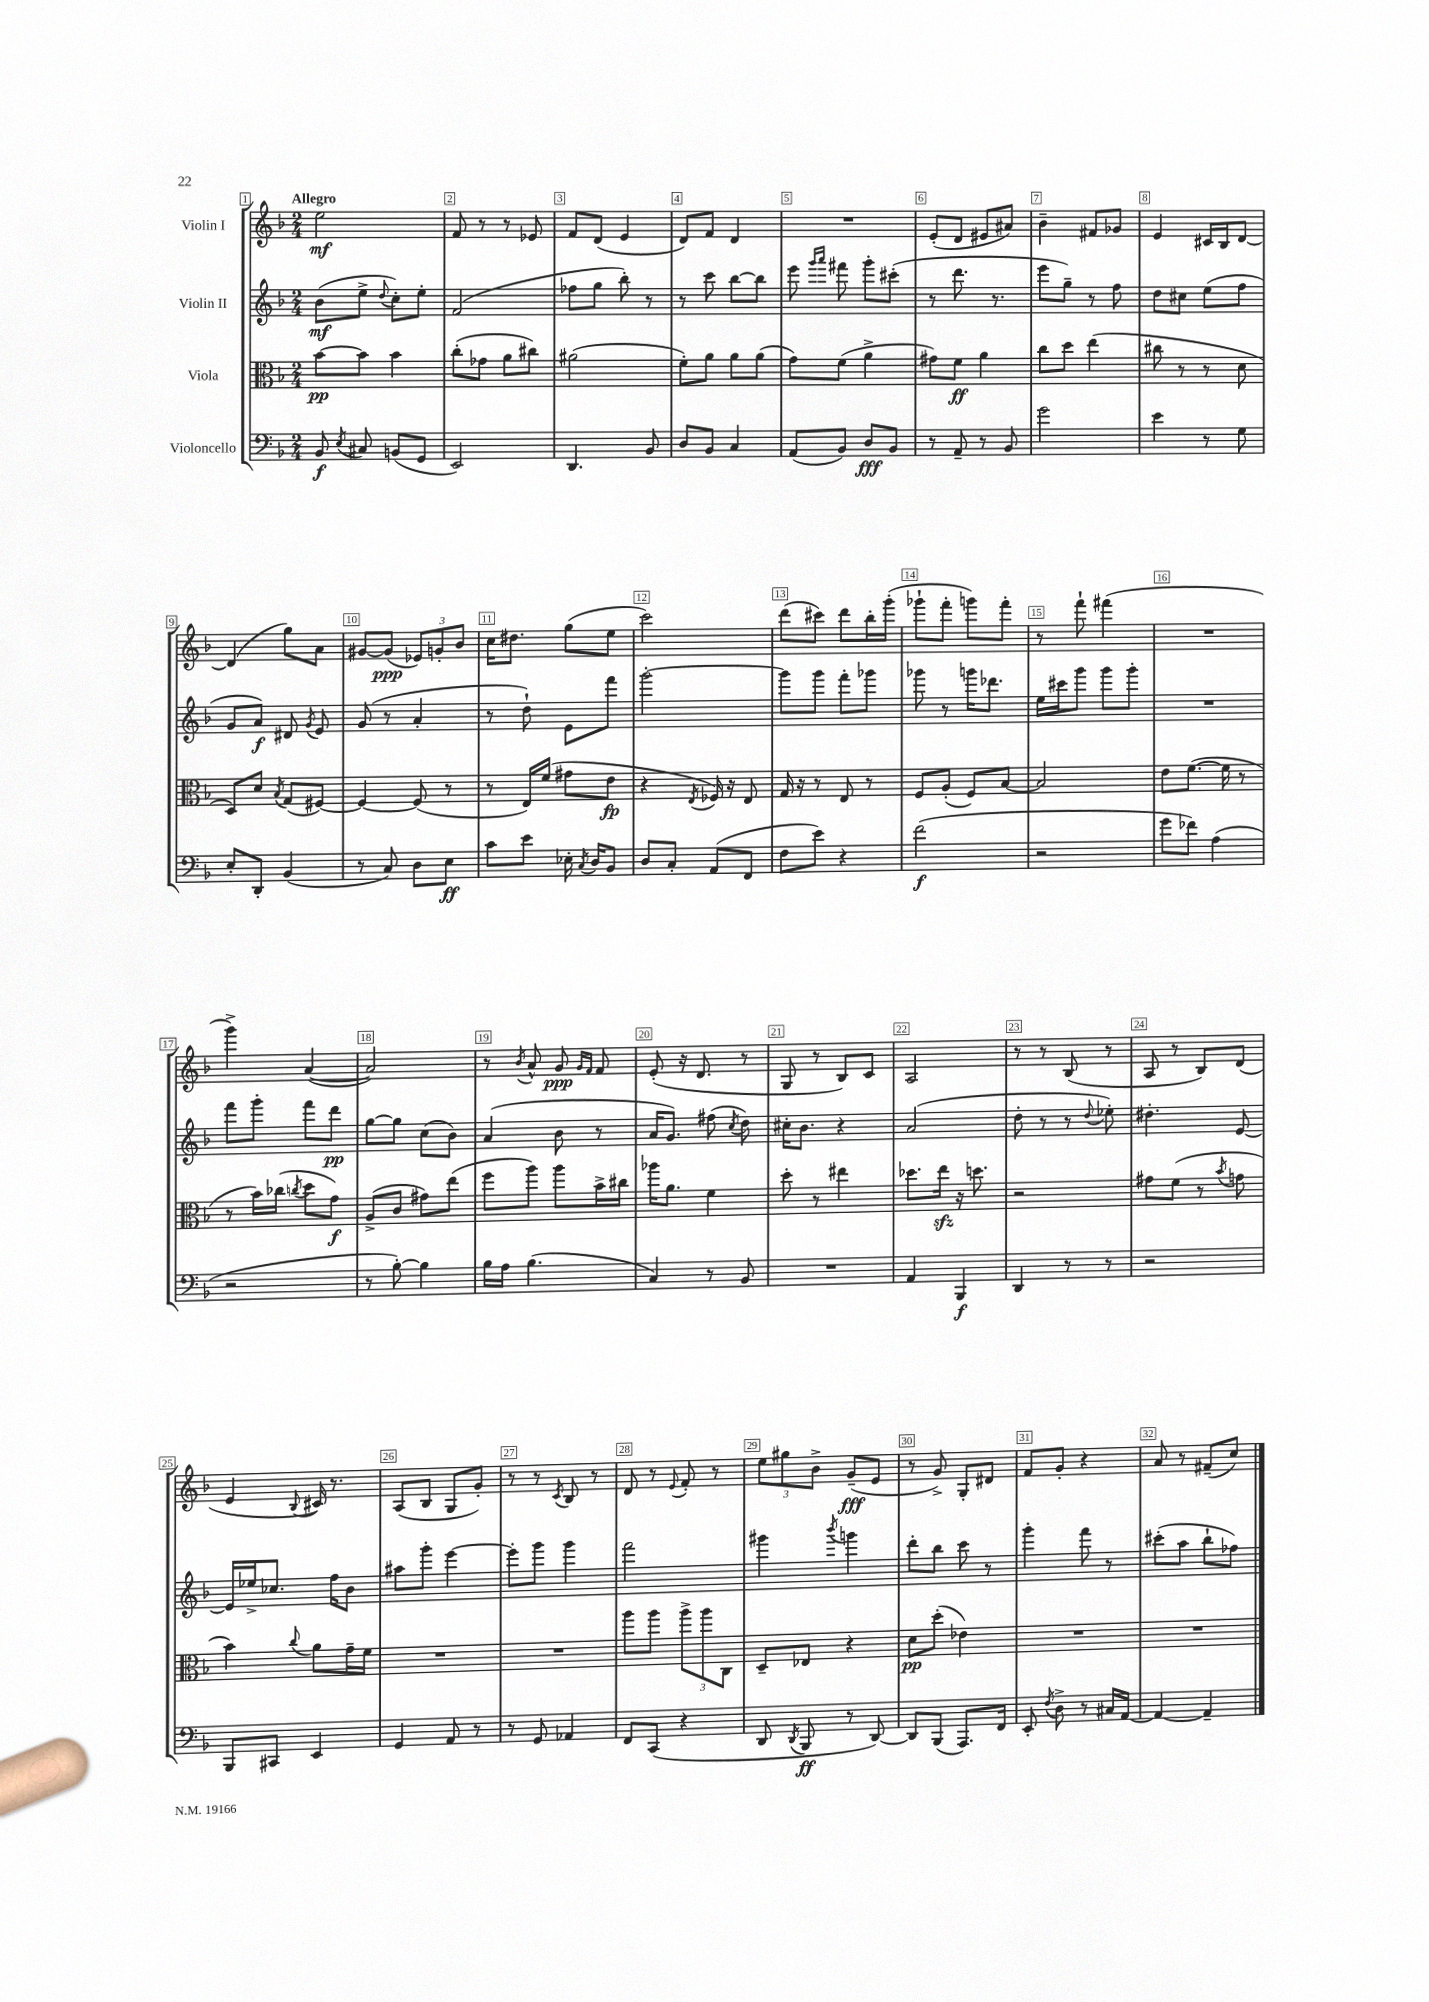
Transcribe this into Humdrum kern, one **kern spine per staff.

**kern	**kern	**kern	**kern
*staff4	*staff3	*staff2	*staff1
*clefF4	*clefC3	*clefG2	*clefG2
*k[b-]	*k[b-]	*k[b-]	*k[b-]
*M2/4	*M2/4	*M2/4	*M2/4
8BB-	[8b-	(8b-	2ee
8qE	.	.	.
8C#	8b-]	8ee^	.
.	.	8qqdd	.
(8BB	4b-	8cc')	.
8GG	.	8ee'	.
=	=	=	=
2EE)	(8cc'	(2f	8f
.	8g-	.	8r
.	8a	.	8r
.	8cc#)	.	8e-
=	=	=	=
4.DD	(2a#	8ff-	8f
.	.	8gg	(8d
.	.	8bb-')	4e
8BB-	.	8r	.
=	=	=	=
8D	8f')	8r	8d)
8BB-	8a	8ccc	8f
4C	8a	[8bb-	4d
.	(8a	8bb-]	.
=	=	=	=
(8AA	8g)	8eee	2r
.	.	16qqggg	.
.	.	16qqaaa	.
8BB-)	(8f	8fff#	.
8D	4a^	8ggg'	.
8BB-	.	(8ccc#'	.
=	=	=	=
8r	8g#)	8r	(8e'
8AA~	8f	8.ddd	8d
8r	4a	.	8e#
.	.	8.r	.
8BB-	.	.	8a#)
=	=	=	=
2g	8cc	8eee	4b-~
.	8dd	8gg~)	.
.	(4ee	8r	8f#
.	.	8ff	8g-
=	=	=	=
4e	8cc#	8dd	4e
.	8r	8cc#	.
8r	8r	(8ee	16c#
.	.	.	16B-
8G	8d	8ff	[8d
=	=	=	=
8E'	8D)	8g	(4d]
8DD'	8d	8a)	.
.	8qB-	.	.
(4BB-	(8G	8d#	8gg)
.	.	8qg	.
.	[8F#)	8e	8a
=	=	=	=
8r	4F#_	(8g	[8g#
8C)	.	8r	(8g#]
8D	(8F#]	4a'	12e-)
.	.	.	12g'
8E	8r	.	.
.	.	.	12b-
=	=	=	=
8c	8r	8r	16cc
.	.	.	8.dd#
8e	16E)	8dd`)	.
.	(16f	.	.
16E-'	8g#	8e	(8gg
8qC	.	.	.
16D	.	.	.
8BB-	8e	8fff	8ee
=	=	=	=
8D	4r	[2ggg'	2ccc)
8C'	.	.	.
.	8qE	.	.
(8AA	16F-)	.	.
.	16r	.	.
8FF	8E	.	.
=	=	=	=
8F	16G	8ggg]	(8ddd
.	16r	.	.
8e)	8r	8ggg	8ccc#)
4r	8E	8fff'	8ddd
.	8r	8ggg-	16bb-'
.	.	.	(16ggg'
=	=	=	=
(2f	8F	8ggg-	8ggg-`
.	(8A'	8r	8fff'
.	8F)	16ggg	8ggg)
.	.	8.ddd-	.
.	[8B-	.	8fff'
=	=	=	=
2r	2B-]	16ee	8r
.	.	16ccc#	.
.	.	8ggg	8fff`
.	.	8ggg	(4fff#
.	.	8ggg'	.
=	=	=	=
8g	8e	2r	2r
8f-)	([8.f	.	.
(4A	.	.	.
.	16f]	.	.
.	8r	.	.
=	=	=	=
2r	8r	8fff	4ggg^)
.	16b-)	8ggg'	.
.	(16cc-	.	.
.	8qcc	.	.
.	8dd	8fff	([4a
.	8g)	8ddd	.
=	=	=	=
8r	(8A^	[8gg	2a])
[8B-')	8c	8gg]	.
4B-]	8g#)	(8cc	.
.	(8ee	8b-)	.
=	=	=	=
16B-	8ff	(4a	8r
16A	.	.	.
.	.	.	8qb-
(4.B-	8aa)	.	8a^^
.	8aa	8b-	8g
.	.	.	16qqg
.	.	.	16qqf
.	16b-^	8r	8f
.	16cc#	.	.
=	=	=	=
4C)	16aa-	16a	(8e'
.	8.a	8.g)	.
.	.	.	16r
.	.	.	8.d
8r	4f	(8ff#	.
.	.	8qcc	.
8BB-	.	8dd)	8r
=	=	=	=
2r	8dd'	16cc#'	8G
.	.	8.b-	.
.	8r	.	8r
.	4ee#	4r	8B-)
.	.	.	8c
=	=	=	=
4AA	8.dd-	(2a	2A
.	16ee	.	.
4BBB-	16r	.	.
.	8.dd	.	.
=	=	=	=
4DD	2r	8dd'	8r
.	.	8r	8r
8r	.	8r	(8B-
.	.	8qqdd	.
8r	.	8ee-')	8r
=	=	=	=
2r	8g#	4.dd#'	8A
.	(8f	.	8r
.	8r	.	8B-)
.	8qb-	.	.
.	8g	[8e	(8d
=	=	=	=
8BBB-	4b-)	16e]	4e
.	.	16ee-^	.
8CC#	.	8.cc-	.
.	8qqcc	.	8qqB-
4EE	8a	.	16c#)
.	.	16ff	8.r
.	16g~	8b-	.
.	16f	.	.
=	=	=	=
4GG	2r	8aa#	(8A
.	.	8ggg'	8B-
8AA	.	[4eee	8G
8r	.	.	8g')
=	=	=	=
8r	2r	8eee']	8r
8GG	.	8ggg	8r
.	.	.	8qc
4AA-	.	4ggg	8B-
.	.	.	8r
=	=	=	=
8FF	8aa	2fff	8d
(8CC	8aa	.	8r
.	.	.	8qqe
4r	12aa^	.	8f'
.	12aa	.	.
.	.	.	8r
.	12C	.	.
=	=	=	=
8DD	8D~	4ggg#	12ee
.	.	.	12gg#
8qDD	.	.	.
8BBB-	8E-	.	.
.	.	.	12b-^
.	.	8qbbb-	.
8r	4r	4ggg	(8g~
[8DD)	.	.	8e
=	=	=	=
8DD]	8d	8ddd'	8r
(8BBB-	(8dd'	8bb-	8g^)
8.AAA)	4e-)	8ccc	8G'
.	.	8r	8d#
16FF	.	.	.
=	=	=	=
8EE'	2r	4ggg'	8f
8qF	.	.	.
8D^	.	.	8g'
8r	.	8fff	4r
16C#	.	8r	.
[16AA	.	.	.
=	=	=	=
4AA_	2r	(8ccc#'	8a
.	.	8aa	8r
4AA~]	.	8bb-`	(8f#~
.	.	8ff-)	8cc)
==	==	==	==
*-	*-	*-	*-
